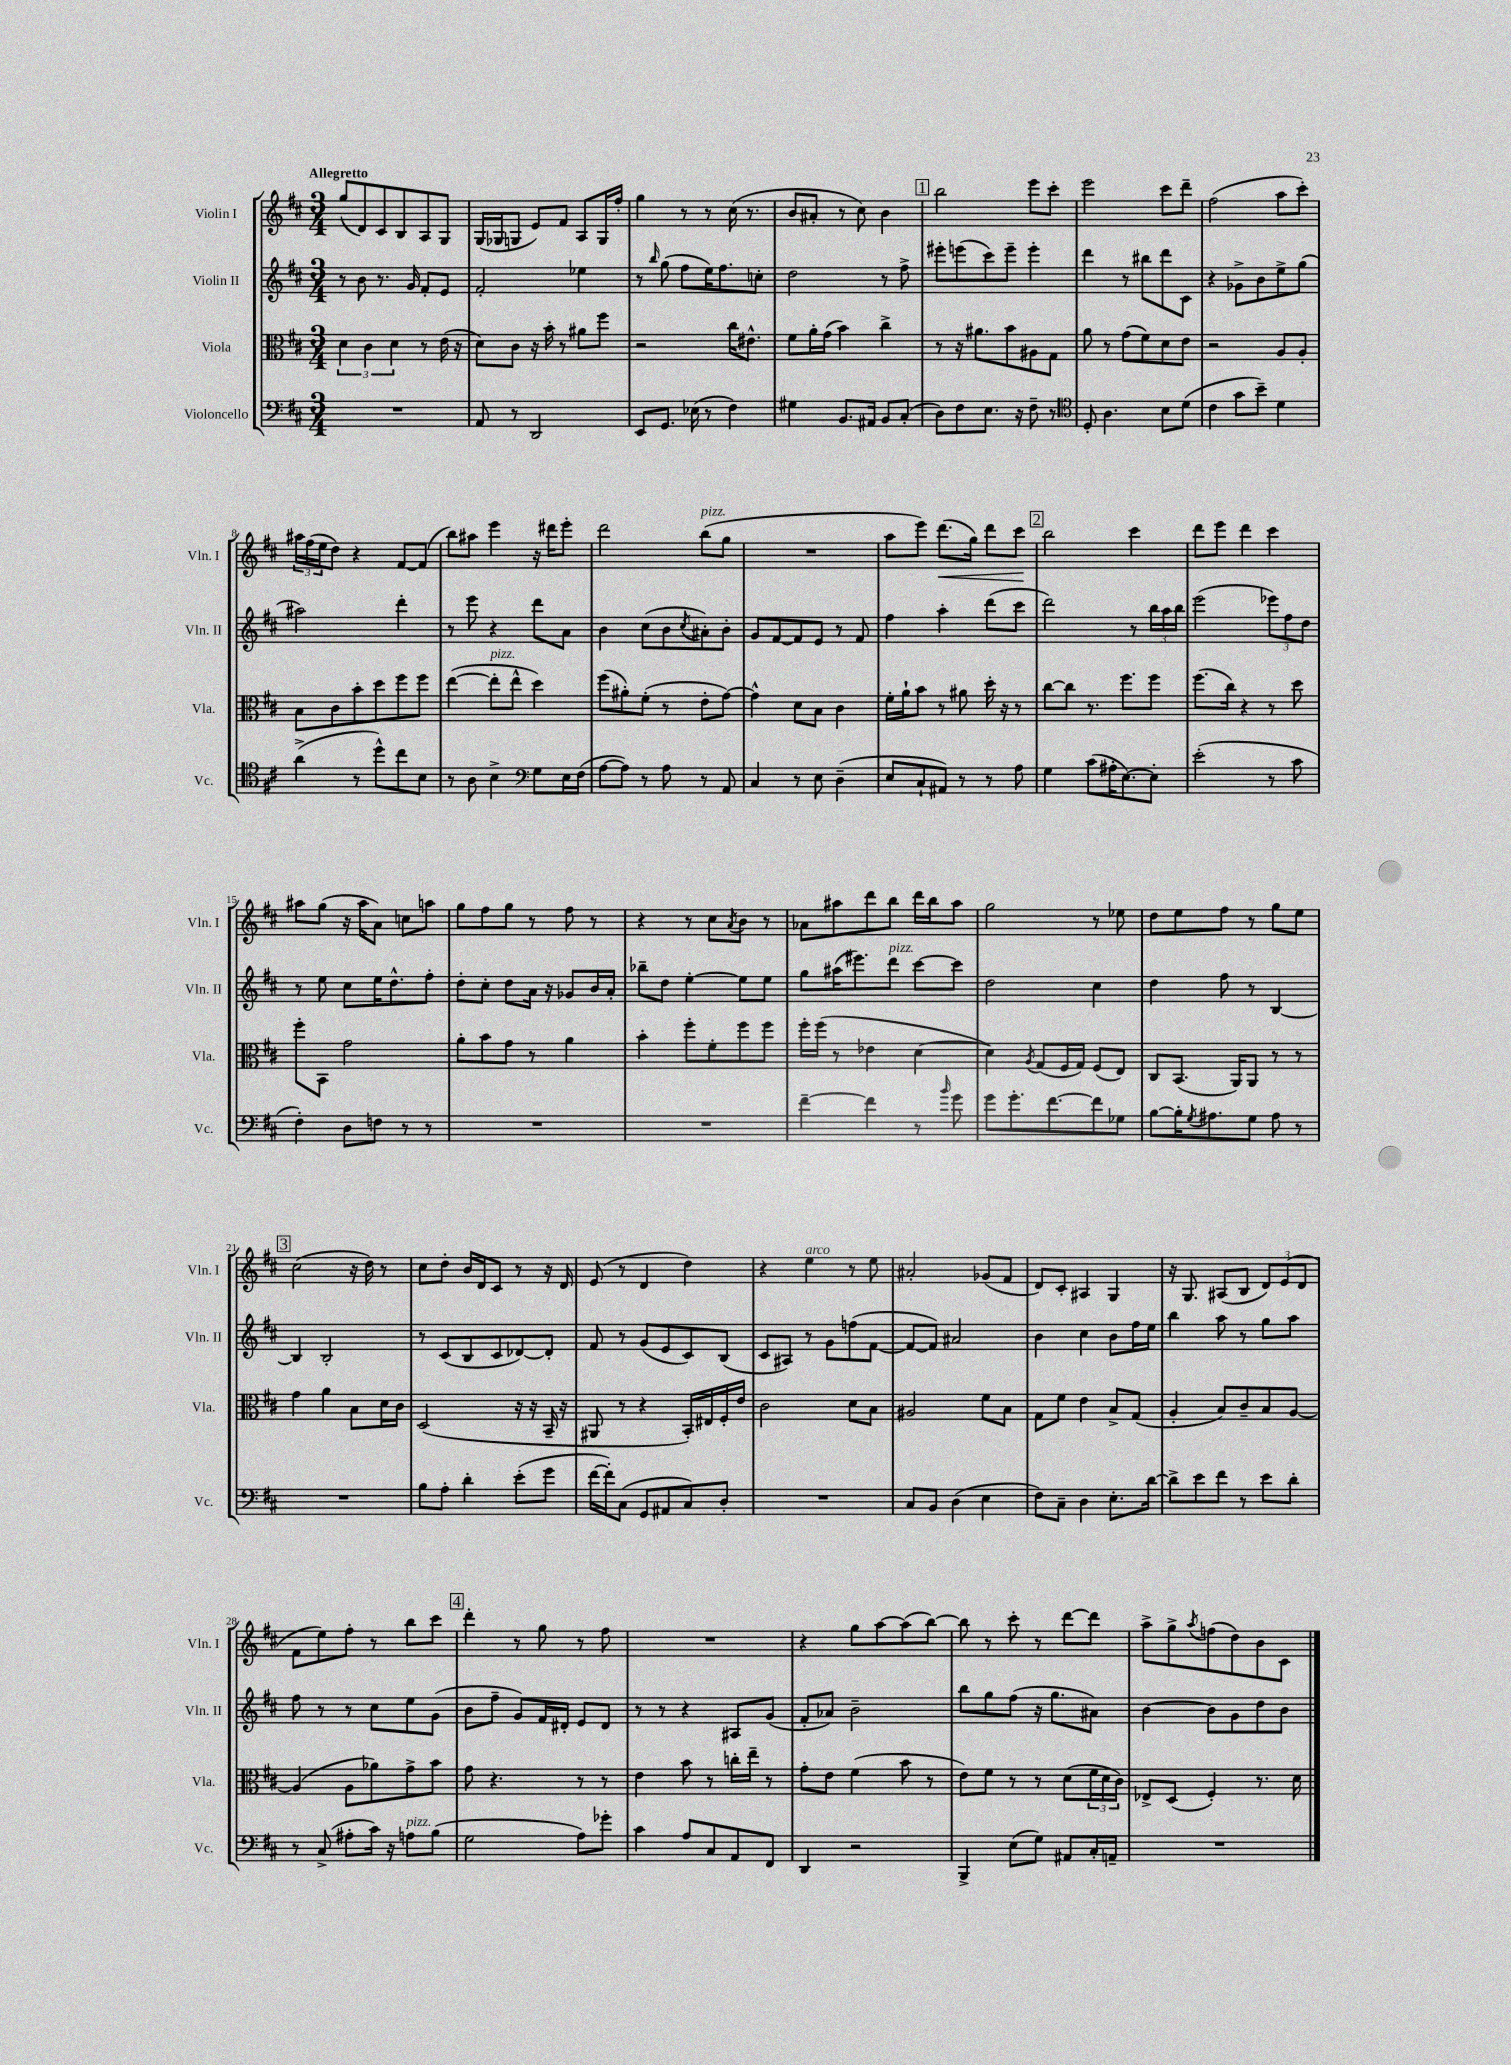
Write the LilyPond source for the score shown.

<<
\new StaffGroup <<
\new Staff = "s0" \with { instrumentName = "Violin I" shortInstrumentName = "Vln. I" } {
    \clef treble \key d \major \numericTimeSignature \time 3/4 \tempo "Allegretto"
    g''8( d'8) cis'8 b8 a8 g8 |
    g16( ges16 g8 e'8) fis'8 a8 g16 fis''16-. |
    g''4 r8 r8 cis''16( r8. |
    b'8 ais'8-. r8 cis''8) b'4 |
    \mark \markup { \box "1" } b''2 e'''8 cis'''8-. |
    e'''2 cis'''8 d'''8-- |
    fis''2( a''8 cis'''8-.) |
    \tuplet 3/2 { ais''16 fis''16( e''16 } d''8) r4 fis'8~ fis'8( |
    b''8) ais''8 e'''4 r16 dis'''16 e'''8-. |
    d'''2 b''8^\markup { \italic "pizz." }( g''8 |
    R2. |
    a''8 e'''8) d'''8.\<( g''16) d'''8 cis'''8\! |
    \mark \markup { \box "2" } b''2 cis'''4 |
    d'''8 e'''8 d'''4 cis'''4 |
    ais''8 g''8( r16 ais''16 a'8) c''8 a''8 |
    g''8 fis''8 g''8 r8 fis''8 r8 |
    r4 r8 cis''8 \acciaccatura { a'8 } b'8 r8 |
    aes'8 ais''8 d'''8 b''8 d'''16 b''16 ais''8 |
    g''2 r8 ees''8 |
    d''8 e''8 fis''8 r8 g''8 e''8 |
    \mark \markup { \box "3" } cis''2( r16 d''16) r8 |
    cis''8 d''8-. b'16 d'16 cis'8 r8 r16 d'16 |
    e'8( r8 d'4 d''4) |
    r4 e''4^\markup { \italic "arco" } r8 e''8 |
    ais'2-. ges'8( fis'8 |
    d'8) cis'8-. ais4 g4 |
    r16 g8. ais8( b8 \tuplet 3/2 { d'8) e'8( d'8 } |
    fis'8 e''8) fis''8-. r8 b''8 cis'''8 |
    \mark \markup { \box "4" } d'''4-. r8 g''8 r8 fis''8 |
    R2. |
    r4 g''8 a''8~ a''8( b''8~) |
    b''8 r8 cis'''8-. r8 d'''8~ d'''8 |
    a''8-> g''8-> \acciaccatura { a''8 } f''8( d''8) b'8 cis'8 \bar "|." |
}
\new Staff = "s1" \with { instrumentName = "Violin II" shortInstrumentName = "Vln. II" } {
    \clef treble \key d \major \numericTimeSignature \time 3/4
    r8 b'8 r8. g'16 fis'8-. e'8 |
    fis'2-. ees''4 |
    r8 \grace { b''16 } g''8( fis''8 e''16) fis''8. c''8-. |
    d''2 r8 fis''8-> |
    \mark \markup { \box "1" } eis'''8-. e'''8( cis'''8) e'''8-- e'''4-. |
    d'''4 r8 bis''8 d'''8 cis'8 |
    r4 ges'8-> b'8 e''8-> g''8( |
    ais''2) d'''4-. |
    r8 e'''8 r4 d'''8 a'8 |
    b'4 cis''8( b'8 \acciaccatura { cis''8 } ais'8-.) b'8-. |
    g'8 fis'8~ fis'8 e'8 r8 fis'8 |
    fis''4 a''4-. d'''8( cis'''8 |
    \mark \markup { \box "2" } d'''2) r8 \tuplet 3/2 { b''16 a''16 b''16 } |
    e'''2( \tuplet 3/2 { ees'''8) fis''8 d''8 } |
    r8 e''8 cis''8 e''16 d''8.-^ fis''8-. |
    d''8-. cis''8-. d''8 a'16 r16 ges'8 b'16 a'16-. |
    bes''8-- d''8 e''4~-. e''8 e''8 |
    g''8 ais''16( eis'''8.) d'''8^\markup { \italic "pizz." } cis'''8~ cis'''8 |
    d''2 cis''4 |
    d''4 fis''8 r8 b4~ |
    \mark \markup { \box "3" } b4 b2-. |
    r8 cis'8( b8 cis'8 des'8~) des'8-. |
    fis'8 r8 g'8( e'8 cis'8) b8( |
    cis'8 ais8) r8 g'8 f''8( fis'8~ |
    fis'8~ fis'8) ais'2 |
    b'4 cis''4 b'8 fis''16 e''16 |
    b''4 a''8 r8 g''8 a''8 |
    fis''8 r8 r8 cis''8 e''8 g'8( |
    \mark \markup { \box "4" } b'8 fis''8-- g'8) fis'16 dis'16-. e'8 dis'8 |
    r8 r8 r4 ais8 g'8( |
    fis'8-. aes'8) b'2-- |
    b''8 g''8 fis''8( r16 g''8. ais'8) |
    b'4~ b'8 g'8 d''8 b'8 \bar "|." |
}
\new Staff = "s2" \with { instrumentName = "Viola" shortInstrumentName = "Vla." } {
    \clef alto \key d \major \numericTimeSignature \time 3/4
    \tuplet 3/2 { d'4 cis'4 d'4 } r8 e'16( r16 |
    d'8) cis'8 r16 b'16-. r8 ais'8 fis''8 |
    r2 cis''16 eis'8.-^ |
    fis'8 a'16-. g'16( b'4) cis''4-> |
    \mark \markup { \box "1" } r8 r16 ais'8. b'8 ais8 g8 |
    a'8 r8 g'8( fis'8) d'8 e'8 |
    r2 a8 a8-. |
    b8 cis'8 b'8-. d''8 fis''8 fis''8 |
    e''4~( e''8-.^\markup { \italic "pizz." } e''8-^ d''4) |
    fis''8( ais'8-.) fis'8-.( r8 e'8-. g'8~) |
    g'4-^ d'8 b8 cis'4 |
    fis'16-. a'16-! b'8 r8 ais'8 d''16-. r16 r8 |
    \mark \markup { \box "2" } cis''8~ cis''8 r8. fis''8. fis''8 |
    fis''8.( cis''16) r4 r8 d''8 |
    fis''8-. b,8 g'2 |
    a'8-. b'8 g'8 r8 a'4 |
    b'4-. fis''8-. fis'8-. fis''8 fis''8 |
    fis''16-. fis''16( r8 ees'4 d'4~ |
    d'4) \acciaccatura { a8 } g8( fis16 g16) fis8( e8) |
    cis8 b,8.( a,16) a,8 r8 r8 |
    \mark \markup { \box "3" } g'4 a'4 b8 d'16 cis'16 |
    d2( r16 r16 b,16-- r16 |
    ais,8 r8 r4 b,16-.) eis16 fis16-. e'16 |
    cis'2 d'8 b8 |
    ais2 fis'8 b8 |
    g8 fis'8 e'4 b8-> g8( |
    a4-. b8) cis'8-- b8 a8~ |
    a4( a8 aes'8) g'8-> b'8 |
    \mark \markup { \box "4" } g'8 r4. r8 r8 |
    e'4 b'8 r8 c''16-. e''16-- r8 |
    g'8-. e'8 fis'4( b'8 r8 |
    e'8) fis'8 r8 r8 d'8( \tuplet 3/2 { fis'16 d'16 cis'16) } |
    ees8-> d8( fis4-.) r8. d'16 \bar "|." |
}
\new Staff = "s3" \with { instrumentName = "Violoncello" shortInstrumentName = "Vc." } {
    \clef bass \key d \major \numericTimeSignature \time 3/4
    R2. |
    a,8 r8 d,2 |
    e,8 g,8. ees16( r8 fis4) |
    gis4 b,8. ais,16 b,8 cis8-.( |
    \mark \markup { \box "1" } d8) fis8 e8. r16 fis8-- r8 |
    \clef tenor d8-. a4. b8 d'8( |
    cis'4 g'8 b'8--) d'4 |
    a'4->( r8 d''8-^) cis''8 b8 |
    r8 a8 b4-> \clef bass g8 e16 fis16( |
    a8~ a8) r8 a8 r8 a,8 |
    cis4 r8 e8 d4--( |
    e8 cis8-! ais,8) r8 r8 a8 |
    \mark \markup { \box "2" } g4 cis'8( ais16-. e8.~) e8-. |
    e'2-.( r8 cis'8 |
    fis4-.) d8 f8 r8 r8 |
    R2. |
    R2. |
    fis'4~-- fis'4 r8 \grace { b'16 } g'8 |
    g'8 g'8.-. fis'8.~ fis'8 ges8 |
    b8~ b16-. \acciaccatura { g8 } ais8. g8 ais8 r8 |
    \mark \markup { \box "3" } R2. |
    b8 a8-. d'4-. e'8-.( g'8 |
    fis'16~ fis'16-.) cis8( g,8 ais,8 cis8) d8-. |
    R2. |
    cis8 b,8 d4( e4 |
    fis8) cis8-- d4 e8.-. d'16~ |
    d'8-> e'8 fis'8 r8 e'8 d'8-. |
    r8 cis8->( ais8-. cis'16) r16 a8^\markup { \italic "pizz." } b8( |
    \mark \markup { \box "4" } g2 a8) ges'8-. |
    cis'4 a8 cis8 a,8 fis,8 |
    d,4 r2 |
    b,,4-> e8( g8) ais,8 cis16-. a,16-- |
    R2. \bar "|." |
}
>>
>>
